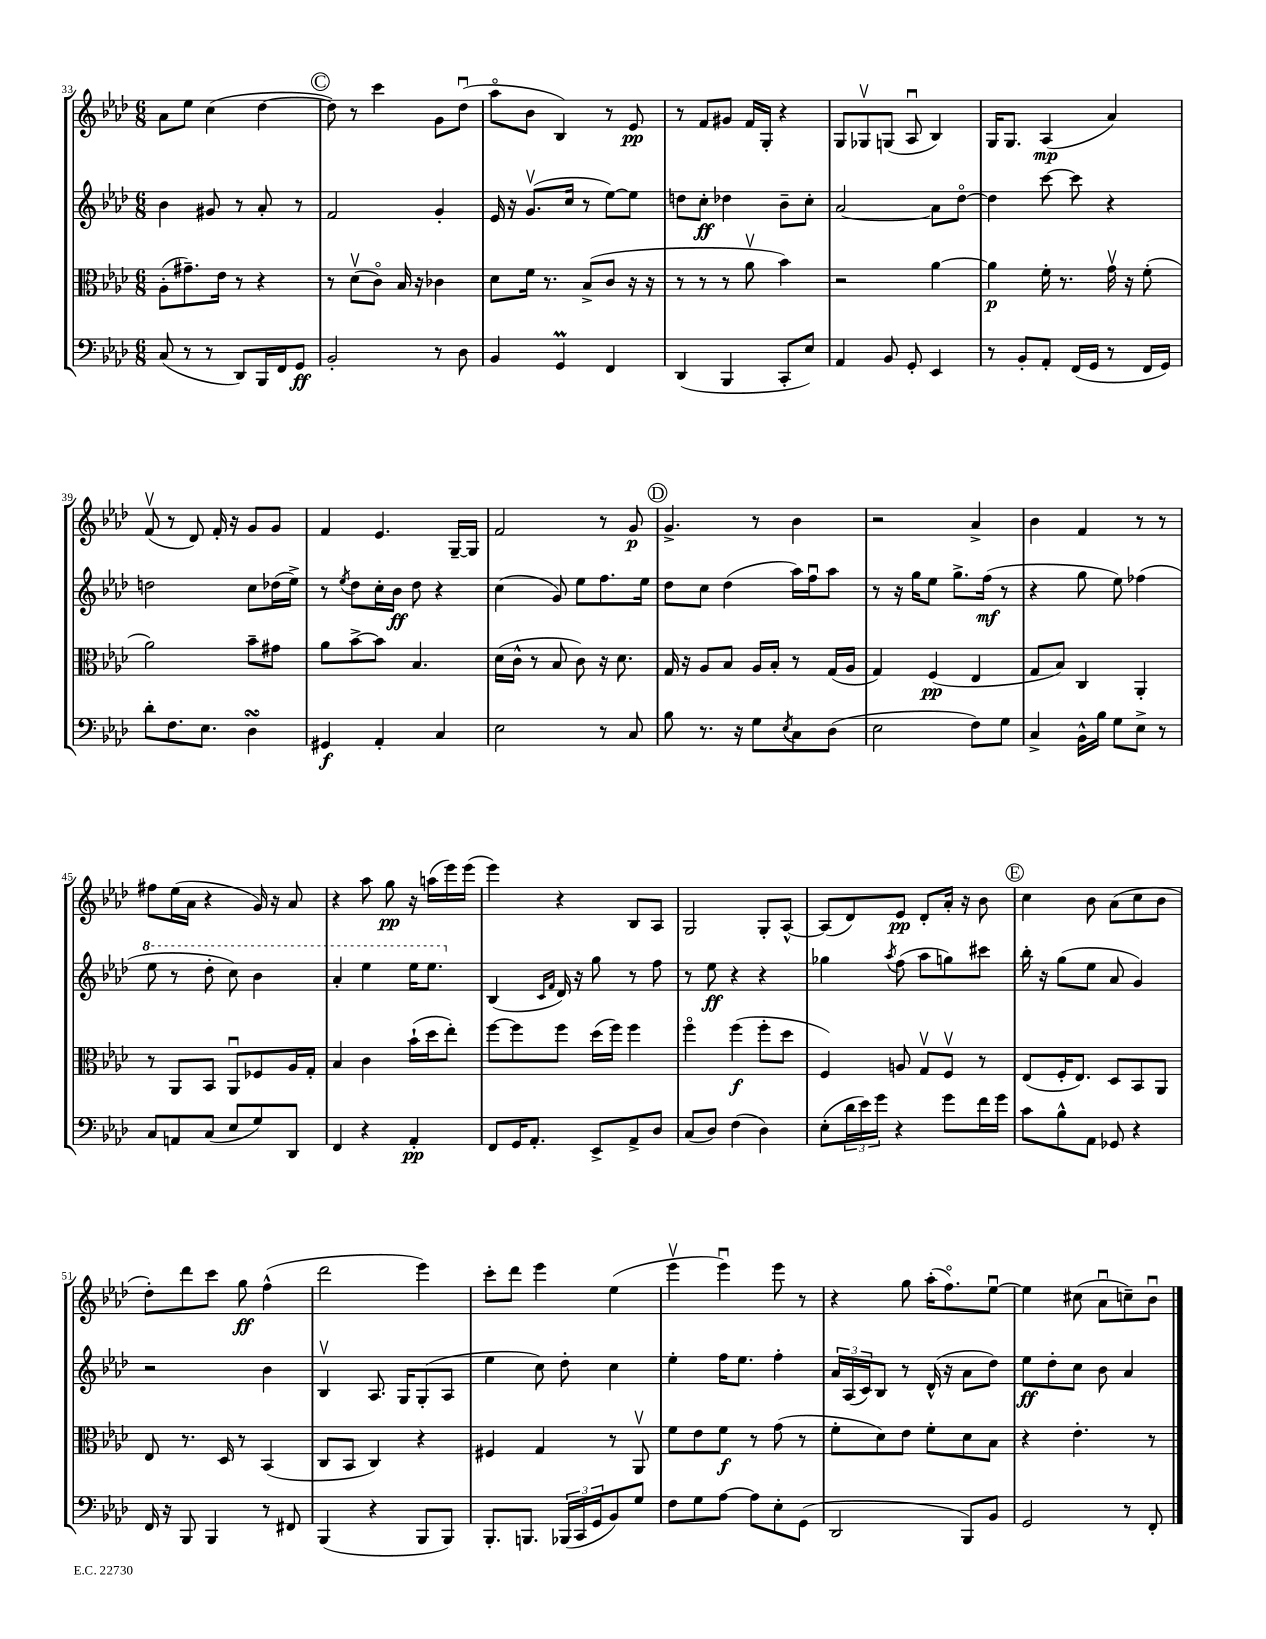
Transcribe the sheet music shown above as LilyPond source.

<<
\new StaffGroup <<
\new Staff = "s0" {
    \clef treble \key aes \major \numericTimeSignature \time 6/8
    aes'8 ees''8 c''4( des''4~ |
    \mark \markup { \circle "C" } des''8) r8 c'''4 g'8 des''8\downbow( |
    aes''8\flageolet bes'8 bes4) r8 ees'8\pp |
    r8 f'8 gis'8 f'16 g16-. r4 |
    g8 ges8\upbow g8( aes8\downbow bes4) |
    g16 g8. aes4\mp( aes'4) |
    f'8\upbow( r8 des'8) f'16-. r16 g'8 g'8 |
    f'4 ees'4. g16~-- g16 |
    f'2 r8 g'8\p |
    \mark \markup { \circle "D" } g'4.-> r8 bes'4 |
    r2 aes'4-> |
    bes'4 f'4 r8 r8 |
    fis''8 ees''16( aes'16 r4 g'16) r16 aes'8 |
    r4 aes''8 g''8\pp r16 a''16( ees'''16) ees'''16( |
    ees'''4) r4 bes8 aes8 |
    g2 g8-. aes8~-^ |
    aes8( des'8) ees'8\pp des'8-. aes'16-. r16 bes'8 |
    \mark \markup { \circle "E" } c''4 bes'8 aes'8( c''8 bes'8 |
    des''8-.) des'''8 c'''8 g''8\ff f''4-^( |
    des'''2 ees'''4) |
    c'''8-. des'''8 ees'''4 ees''4( |
    ees'''4\upbow ees'''4\downbow) ees'''8 r8 |
    r4 g''8 aes''16-.( f''8.\flageolet) ees''8~\downbow |
    ees''4 cis''8( aes'8\downbow c''8--) bes'8\downbow \bar "|." |
}
\new Staff = "s1" {
    \clef treble \key aes \major \numericTimeSignature \time 6/8
    bes'4 gis'8 r8 aes'8-. r8 |
    \mark \markup { \circle "C" } f'2 g'4-. |
    ees'16 r16 g'8.\upbow( c''16 r8 ees''8~) ees''8 |
    d''8 c''8-.\ff des''4 bes'8-- c''8-. |
    aes'2~ aes'8 des''8~\flageolet |
    des''4 c'''8~ c'''8 r4 |
    d''2 c''8 des''16( ees''16->) |
    r8 \acciaccatura { ees''8 } des''8 c''16-. bes'16\ff des''8 r4 |
    c''4( g'8) ees''8 f''8. ees''16 |
    \mark \markup { \circle "D" } des''8 c''8 des''4( aes''16) f''16\downbow aes''8 |
    r8 r16 g''16 ees''8 g''8.-> f''16\mf( r8 |
    r4 g''8 ees''8) fes''4( |
    \ottava #1 ees'''8 r8 des'''8-. c'''8) bes''4 |
    aes''4-. ees'''4 ees'''16 ees'''8. \ottava #0 |
    bes4( \grace { c'16 f'16 } des'16) r16 g''8 r8 f''8 |
    r8 ees''8\ff r4 r4 |
    ges''4 \acciaccatura { aes''8 } f''8( aes''8 g''8) cis'''8 |
    \mark \markup { \circle "E" } bes''16-. r16 g''8( ees''8 aes'8 g'4) |
    r2 bes'4 |
    bes4\upbow aes8. g16 g8-.( aes8 |
    ees''4 c''8) des''8-. c''4 |
    ees''4-. f''16 ees''8. f''4-. |
    \tuplet 3/2 { aes'16 aes16( c'16) } bes8 r8 des'16-^( r16 aes'8 des''8) |
    ees''8\ff des''8-. c''8 bes'8 aes'4 \bar "|." |
}
\new Staff = "s2" {
    \clef alto \key aes \major \numericTimeSignature \time 6/8
    aes8-.( gis'8.--) ees'16 r8 r4 |
    \mark \markup { \circle "C" } r8 des'8\upbow( c'8\flageolet) bes16 r16 ces'4 |
    des'8 f'16 r8. bes8->( c'8 r16 r16 |
    r8 r8 r8 aes'8\upbow bes'4) |
    r2 aes'4~ |
    aes'4\p f'16-. r8. g'16\upbow r16 f'8-.( |
    aes'2) bes'8-- gis'8 |
    aes'8 bes'8~-> bes'8 bes4. |
    des'16( c'16-^ r8 bes8 c'8) r16 des'8. |
    \mark \markup { \circle "D" } g16 r16 aes8 bes8 aes16 bes16-. r8 g16( aes16 |
    g4) f4\pp( ees4 |
    g8 bes8) c4 aes,4-. |
    r8 aes,8 bes,8 aes,8\downbow fes8 aes16 g16-. |
    bes4 c'4 bes'16-!( des''16 ees''8-.) |
    f''8~ f''8 f''8 des''16( f''16) f''4 |
    f''4\flageolet f''4\f( f''8-. des''8 |
    f4) a8 g8\upbow f8\upbow r8 |
    \mark \markup { \circle "E" } ees8( f16-. ees8.) des8 bes,8 aes,8 |
    ees8 r8. des16 r8 bes,4( |
    c8 bes,8 c4) r4 |
    fis4 g4 r8 aes,8\upbow |
    f'8 ees'8 f'8\f r8 g'8( r8 |
    f'8-. des'8) ees'8 f'8-. des'8 bes8 |
    r4 ees'4.-. r8 \bar "|." |
}
\new Staff = "s3" {
    \clef bass \key aes \major \numericTimeSignature \time 6/8
    c8( r8 r8 des,8) bes,,16 f,16 g,8\ff |
    \mark \markup { \circle "C" } bes,2-. r8 des8 |
    bes,4 g,4\prall f,4 |
    des,4( bes,,4 c,8-. ees8) |
    aes,4 bes,8 g,8-. ees,4 |
    r8 bes,8-. aes,8-. f,16( g,16 r8 f,16 g,16) |
    des'8-. f8. ees8. des4\turn |
    gis,4\f aes,4-. c4 |
    ees2 r8 c8 |
    \mark \markup { \circle "D" } bes8 r8. r16 g8 \acciaccatura { ees8 } c8 des8( |
    ees2 f8) g8 |
    c4-> bes,16-^ bes16 g8 ees8-> r8 |
    c8 a,8 c8( ees8 g8) des,8 |
    f,4 r4 aes,4-.\pp |
    f,8 g,16 aes,8.-. ees,8-> aes,8-> des8 |
    c8( des8) f4( des4) |
    ees8-.( \tuplet 3/2 { des'16 ees'16) g'16 } r4 g'8 f'16 g'16 |
    \mark \markup { \circle "E" } c'8 bes8-^ aes,8 ges,8 r4 |
    f,16 r16 bes,,8 bes,,4 r8 fis,8 |
    bes,,4( r4 bes,,8 bes,,8) |
    bes,,8.-. b,,8. \tuplet 3/2 { bes,,16( c,16 g,16 } bes,8) g8 |
    f8 g8 aes8~ aes8 ees8-. g,8( |
    des,2 bes,,8) bes,8 |
    g,2 r8 f,8-. \bar "|." |
}
>>
>>
\layout { \context { \Score currentBarNumber = #33 } }
